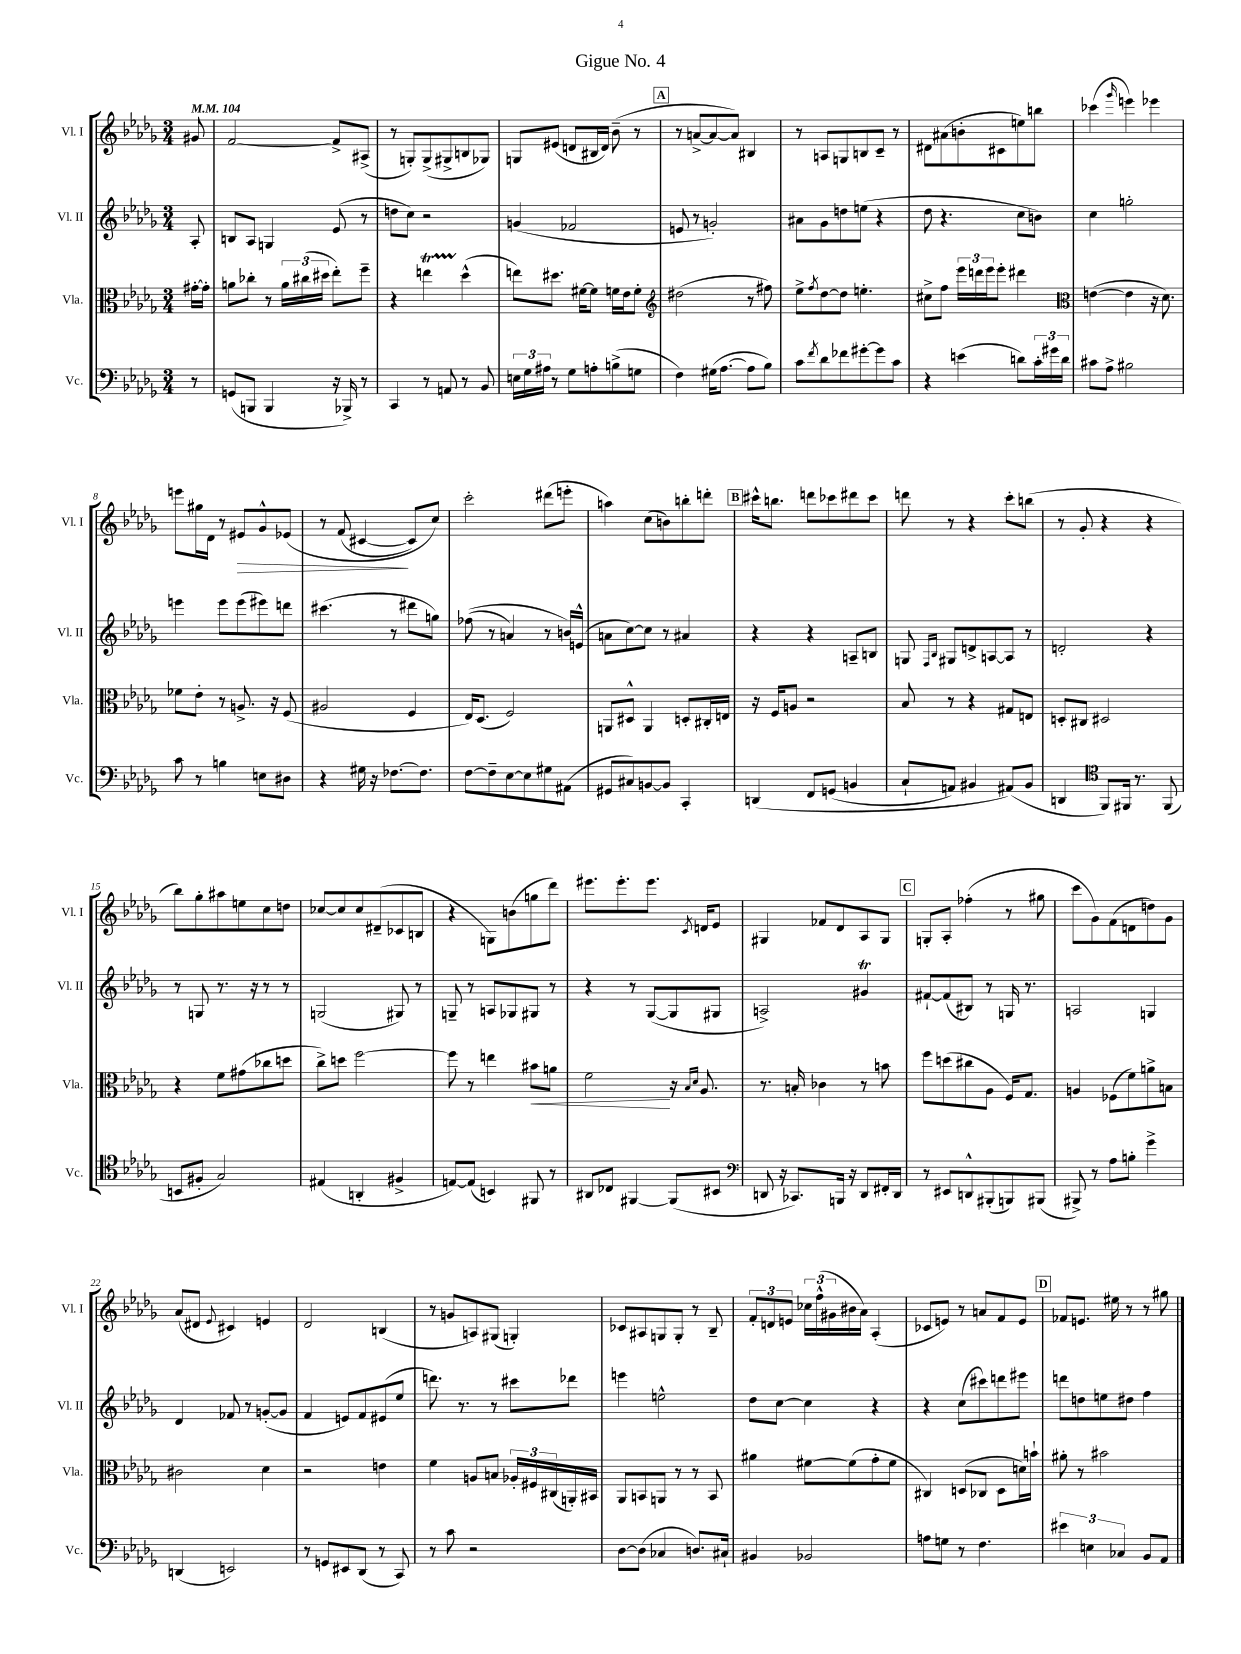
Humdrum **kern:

**kern	**kern	**dynam	**kern	**kern	**dynam
*part4	*part3	*part3	*part2	*part1	*part1
*staff4	*staff3	*staff3	*staff2	*staff1	*staff1
*I"Vc.	*I"Vla.	*	*I"Vl. II	*I"Vl. I	*
*I'Vc.	*I'Vla.	*	*I'Vl. II	*I'Vl. I	*
*clefF4	*clefC3	*	*clefG2	*clefG2	*
*k[b-e-a-d-g-]	*k[b-e-a-d-g-]	*	*k[b-e-a-d-g-]	*k[b-e-a-d-g-]	*
*M3/4	*M3/4	*	*M3/4	*M3/4	*
*MM104	*MM104	*	*MM104	*MM104	*
=	=	=	=	=	=
8r	[16g#X'\LL	.	8A-'/	8g#X/	.
.	16g#'\JJ]	.	.	.	.
=1	=1	=1	=1	=1	=1
(8GGn/L	8an\L	.	8Bn/L	[2f/	.
8BBBn/J	8cc-X'\J	.	8A-/J	.	.
4BBB/	8r	.	4Gn/	.	.
.	24a\LL	.	.	.	.
.	(24cc#X\	.	.	.	.
.	24dd#X\JJ	.	.	.	.
16r	8ee-'\L)	.	(8e-/	8f^/L]	.
16BBB-X^/)	.	.	.	.	.
8r	8ff~\J	.	8r	(8A#X^/J	.
=2	=2	=2	=2	=2	=2
4CC/	4r	.	8ddn\L	8r	.
.	.	.	8cc\J)	8Gn'/L)	.
8r	4eent\	.	2r	(8G^/	.
8AAn/	.	.	.	8G#X^/	.
8r	(4dd-^^\	.	.	8Bn/	.
8BB-/	.	.	.	8G-X/J)	.
=3	=3	=3	=3	=3	=3
24En\LL	8een\L)	.	(4gn/	8Gn/L	.
24G-\	.	.	.	.	.
24A#X\JJ	.	.	.	.	.
8r	8.dd#X\J	.	.	(8e#X/J	.
8G-\L	.	.	2f-X/	8dn/L	.
.	[16f#X\KL	.	.	.	.
8An'\	8f#\J]	.	.	16B#X/L	.
.	.	.	.	16d/JJ)	.
(8Bn^\	16fn\LL	.	.	(8b-~\	.
.	16e-\J	.	.	.	.
8Gn\J	8f'\J	.	.	8r	.
!!LO:REH:place=s1:t=A
=4	=4	=4	=4	=4	=4
*	*clefG2	*	*	*	*
4F\)	(2dd#X\	.	8en/	8r	.
.	.	.	8r	[8an^/L	.
(16G#X\KL	.	.	2gn'/)	8a/_	.
[8.A-\J	.	.	.	.	.
.	.	.	.	8a/J])	.
8A-\L]	8r	.	.	4B#X/	.
8B-\J)	8ff#X\)	.	.	.	.
=5	=5	=5	=5	=5	=5
8c\L	8ee-^\L	.	8a#X\L	8r	.
8qf/	8qff/	.	.	.	.
8d-\	[8dd-\	.	8g-\	8An/L	.
8f-X\	8dd-\J]	.	8ddn\	8Gn/	.
[8g#X'\	4.een'\	.	(8een\J	8Bn/	.
8g#\]	.	.	4r	8c~/J	.
8c\J	.	.	.	8r	.
=6	=6	=6	=6	=6	=6
4r	8cc#X^\L	.	8dd-\	8d#X\L	.
.	8ff\J	.	4.r	(8a#X\	.
(4en\	24eee-\LL	.	.	8bn'\	.
.	24dddn\	.	.	.	.
.	24eee-\J	.	.	.	.
.	8eee-'\J	.	.	8c#X\	.
8dn\L)	4ddd#X\	.	8cc\L	8een\)	.
24c'\L	.	.	8bn\J)	8bbn\J	.
24g#X\	.	.	.	.	.
24d\JJ	.	.	.	.	.
=7	=7	=7	=7	=7	=7
*	*clefC3	*	*	*	*
8c#X\L	([4en\	.	4cc\	(4ccc-X\	.
8A-^\J	.	.	.	.	.
.	.	.	.	16qqggg-/	.
2B#X\	4e\]	.	2ggn'\	4eeen\)	.
.	16r	.	.	4eee-X\	.
.	8.d-\)	.	.	.	.
!!LO:LB:g=z
=8	=8	=8	=8	=8	=8
8c\	8f-X\L	.	4eeen\	8eeen\L	.
8r	8e-'\J	.	.	16gg#X\L	.
.	.	.	.	16d-\JJ	.
4Bn\	8r	.	8eee\L	8r	.
!	!	!	!	!	!LO:HP:b
.	8.An^/	.	(8eee\	8e#X/L	>
8En\L	.	.	8eee#X\)	8g-^^/	.
.	16r	.	.	.	.
8D#X\J	(8F/	.	8dddn\J	(8e-X/J	.
=9	=9	=9	=9	=9	=9
4r	2A#X/	.	(4.ccc#X\	8r	.
.	.	.	.	(8f/	.
16G#X\	.	.	.	[4c#X/	.
16r	.	.	.	.	.
[8.F-X\L	.	.	8r	.	.
.	4F/	.	8ddd#X\L	8c#/L])	]
8.F-\J]	.	.	.	.	.
.	.	.	8ggn\J)	8cc/J)	.
=10	=10	=10	=10	=10	=10
[8F\L	16E-/KL)	.	((8ff-X\	2ccc'\	.
.	(8.D-/J	.	.	.	.
8F~\]	.	.	8r	.	.
[8E-\	2F/)	.	4an/)	.	.
8E-\]	.	.	.	.	.
8G#X\	.	.	8r	(8ddd#X\L	.
(8AA#X\J	.	.	16bn/LL)	8eeen'\J	.
.	.	.	(16en^^/JJ	.	.
=11	=11	=11	=11	=11	=11
8GG#X/L	8AAn/L	.	8an\L	4aan\)	.
8C#X/)	8D#X^^/J	.	[8cc\)	.	.
[8BBn/	4AA/	.	8cc\J]	(8cc\L	.
8BB/J]	.	.	8r	8bn\)	.
4CC'/	8Dn'/L	.	4a#X/	8bbn'\	.
.	16C#X'/L	.	.	8dddn'\J	.
.	16En/JJ	.	.	.	.
!!LO:REH:place=s1:t=B
=12	=12	=12	=12	=12	=12
(4DDn/	16r	.	4r	16ccc#X^^\KL	.
.	16F/KL	.	.	8.bbn\J	.
.	8An/J	.	.	.	.
8FF/L	2r	.	4r	8dddn\L	.
(8GGn/J	.	.	.	8ccc-X\	.
4BBn/	.	.	8An~/L	8ddd#X\	.
.	.	.	8Bn/J	8ccc-\J	.
=13	=13	=13	=13	=13	=13
8C`/L	8B-/	.	8Gn/	8dddn\	.
.	.	.	16qqF/LL	.	.
.	.	.	16qqB-/JJ	.	.
8AAn/J)	8r	.	8G#X/L	8r	.
4BB#X/	4r	.	8dn^/	4r	.
.	.	.	[8An/	.	.
(8AA#X/L)	8G#X/L	.	8A/J]	8ccc'\L	.
8BB#/J	8En/J	.	8r	(8bbn\J	.
=14	=14	=14	=14	=14	=14
4DDn/	8Dn'/L	.	2dn'/	8r	.
.	8C#X/J	.	.	8g-'/	.
*clefC4	*	*	*	*	*
8FF/L)	2D#X/	.	.	4r	.
16FF#X/Jk	.	.	.	.	.
8.r	.	.	.	.	.
.	.	.	4r	4r	.
(8FF#/	.	.	.	.	.
!!LO:LB:g=z
=15	=15	=15	=15	=15	=15
8BBn/L	4r	.	8r	8bb-\L)	.
8F#X'/J	.	.	8Gn/	8gg-'\	.
2G-/)	8f\L	.	8.r	8aa#X\	.
.	(8g#X\	.	.	8een\	.
.	.	.	16r	.	.
.	8cc-X\	.	8r	8cc\	.
.	8ddn\J	.	8r	8ddn\J	.
=16	=16	=16	=16	=16	=16
(4E#X/	8cc^\L)	.	(2Gn/	[8cc-X/L	.
.	8ddn\J	.	.	8cc-/]	.
4AAn'/	[2ff\	.	.	8cc-/	.
.	.	.	.	(8d#X~/	.
4F#X^/	.	.	8G#X/)	8c-X/	.
.	.	.	8r	8Bn/J	.
=17	=17	=17	=17	=17	=17
[8En/L)	8ff\]	.	8Gn~/	4r	.
(8E/J]	8r	.	8r	.	.
4BBn/)	4een\	.	8An/L	8Gn\L)	.
.	.	.	8G-X/	(8bn\	.
!	!	!LO:HP:b	!	!	!
8FF#X/	8b#X\L	<	8G#X/J	8ggn\	.
8r	8an\J	.	8r	8ddd-\J)	.
=18	=18	=18	=18	=18	=18
8AA#X/L	2f\	.	4r	8.eee#X\L	.
8C-X/J	.	.	.	.	.
.	.	.	.	8.eee#'\	.
[4FF#X/	.	.	8r	.	.
.	.	.	([8G-/L	8.eee#\J	.
(8FF#/L]	16r	[	8G-/]	.	.
.	16qqB-/LL	.	.	.	.
.	16qqd-/JJ	.	.	8qc/	.
.	8.A-/	.	.	16dn/KL	.
8BB#X/J	.	.	8G#X/J	8e-/J	.
=19	=19	=19	=19	=19	=19
*clefF4	*	*	*	*	*
8DDn/	8.r	.	2An^/)	4G#X/	.
16r	.	.	.	.	.
8.CC-X/L)	16Bn'/	.	.	.	.
.	4c-X\	.	.	8f-X/L	.
16BBBn/Jk	.	.	.	8d-/	.
16r	.	.	.	.	.
8DD/L	8r	.	4g#Xt/	8A-/	.
16FF#X'/L	8bn\	.	.	8G#/J	.
16DD/JJ	.	.	.	.	.
!!LO:REH:place=s1:t=C
=20	=20	=20	=20	=20	=20
8r	8ff\L	.	[8f#X`/L	8Gn'/L	.
8EE#X/L	(8ddn\	.	(8f#/]	8A-'/J	.
8DDn^^/	8cc#X\	.	8B#X/J)	(4ff-X'\	.
(8BBB#X'/	8A-\J	.	8r	.	.
8BBBn/)	16F/KL)	.	16Gn/	8r	.
.	8.G-/J	.	8.r	.	.
(8BBB#X/J	.	.	.	8gg#X\	.
=21	=21	=21	=21	=21	=21
8BBB#X^/)	4An/	.	2An/	8ccc\L	.
8r	.	.	.	8g-\)	.
8A-\L	(8F-X\L	.	.	(8f\	.
8Bn'\J	8f\)	.	.	8dn\	.
4g-^\	8an^\	.	4Gn/	8ddn\)	.
.	8Bn\J	.	.	8g-\J	.
!!LO:LB:g=z
=22	=22	=22	=22	=22	=22
(4DDn/	2c#X\	.	4d-/	(8a-/L	.
.	.	.	.	8d#X/J	.
.	.	.	.	8qqe-/	.
2EEn/)	.	.	8f-X/	4c#X/)	.
.	.	.	8r	.	.
.	4d-\	.	([8gn'/L	4en/	.
.	.	.	8g/J]	.	.
=23	=23	=23	=23	=23	=23
8r	2r	.	4f/	2d-/	.
8GGn/L	.	.	.	.	.
8EE#X/	.	.	8en/L)	.	.
(8DD-/J	.	.	8f/	.	.
8r	4en\	.	(8e#X/	(4Bn/	.
8CC/)	.	.	8ee-/J	.	.
=24	=24	=24	=24	=24	=24
8r	4f\	.	8.dddn\)	8r	.
8c\	.	.	.	8gn/L	.
.	.	.	8.r	.	.
2r	8An/L	.	.	8An/)	.
.	8Bn/J	.	8r	(8G#X/J	.
.	24A-X'/LL	.	8ccc#X\L	4Gn'/)	.
.	24F#X/	.	.	.	.
.	(24C#X/	.	.	.	.
.	16AAn'/)	.	8ddd-X\J	.	.
.	16BB#X/JJ	.	.	.	.
=25	=25	=25	=25	=25	=25
[8D-\L	8AA-/L	.	4eeen\	8c-X/L	.
(8D-\J]	8BBn/	.	.	8A#X/	.
4C-X/	8AAn/J	.	2een^^\	8Gn/	.
.	8r	.	.	8G'/J	.
8.Dn/L)	8r	.	.	8r	.
.	8BB/	.	.	8B-~/	.
16C#X`/Jk	.	.	.	.	.
=26	=26	=26	=26	=26	=26
4BB#X/	4a#X\	.	8dd-\L	12f'/L	.
.	.	.	.	12dn/	.
.	.	.	[8cc\J	.	.
.	.	.	.	12en/J	.
2BB-X/	[8f#X\L	.	4cc\]	24cc-X\LL	.
.	.	.	.	(24ff^^\	.
.	.	.	.	24g#X\	.
.	(8f#\]	.	.	16b#X\	.
.	.	.	.	16a-\JJ)	.
.	8g-'\	.	4r	(4A-'/	.
.	8f#\J	.	.	.	.
=27	=27	=27	=27	=27	=27
8An\L	4C#X/)	.	4r	8c-X/L	.
8Gn\J	.	.	.	8en/J)	.
8r	(8Dn/L	.	(8cc\L	8r	.
4.F\	8C-X/J	.	8ccc#X\)	8an/L	.
.	8D\L	.	8dddn\	8f/	.
.	16dn\L)	.	8eee#X\J	8e/J	.
.	16bn`\JJ	.	.	.	.
!!LO:REH:place=s1:t=D
=28	=28	=28	=28	=28	=28
6e#X\	8a#X'\	.	8dddn\L	8f-X/L	.
.	8r	.	8ddn\	8.en/J	.
6En\	.	.	.	.	.
.	2b#X\	.	8een\	.	.
.	.	.	.	16ee#X\	.
6C-X/	.	.	.	.	.
.	.	.	8dd#X\J	8r	.
8BB-/L	.	.	4ff\	8r	.
8AA-/J	.	.	.	8gg#X\	.
==	==	==	==	==	==
*-	*-	*-	*-	*-	*-
